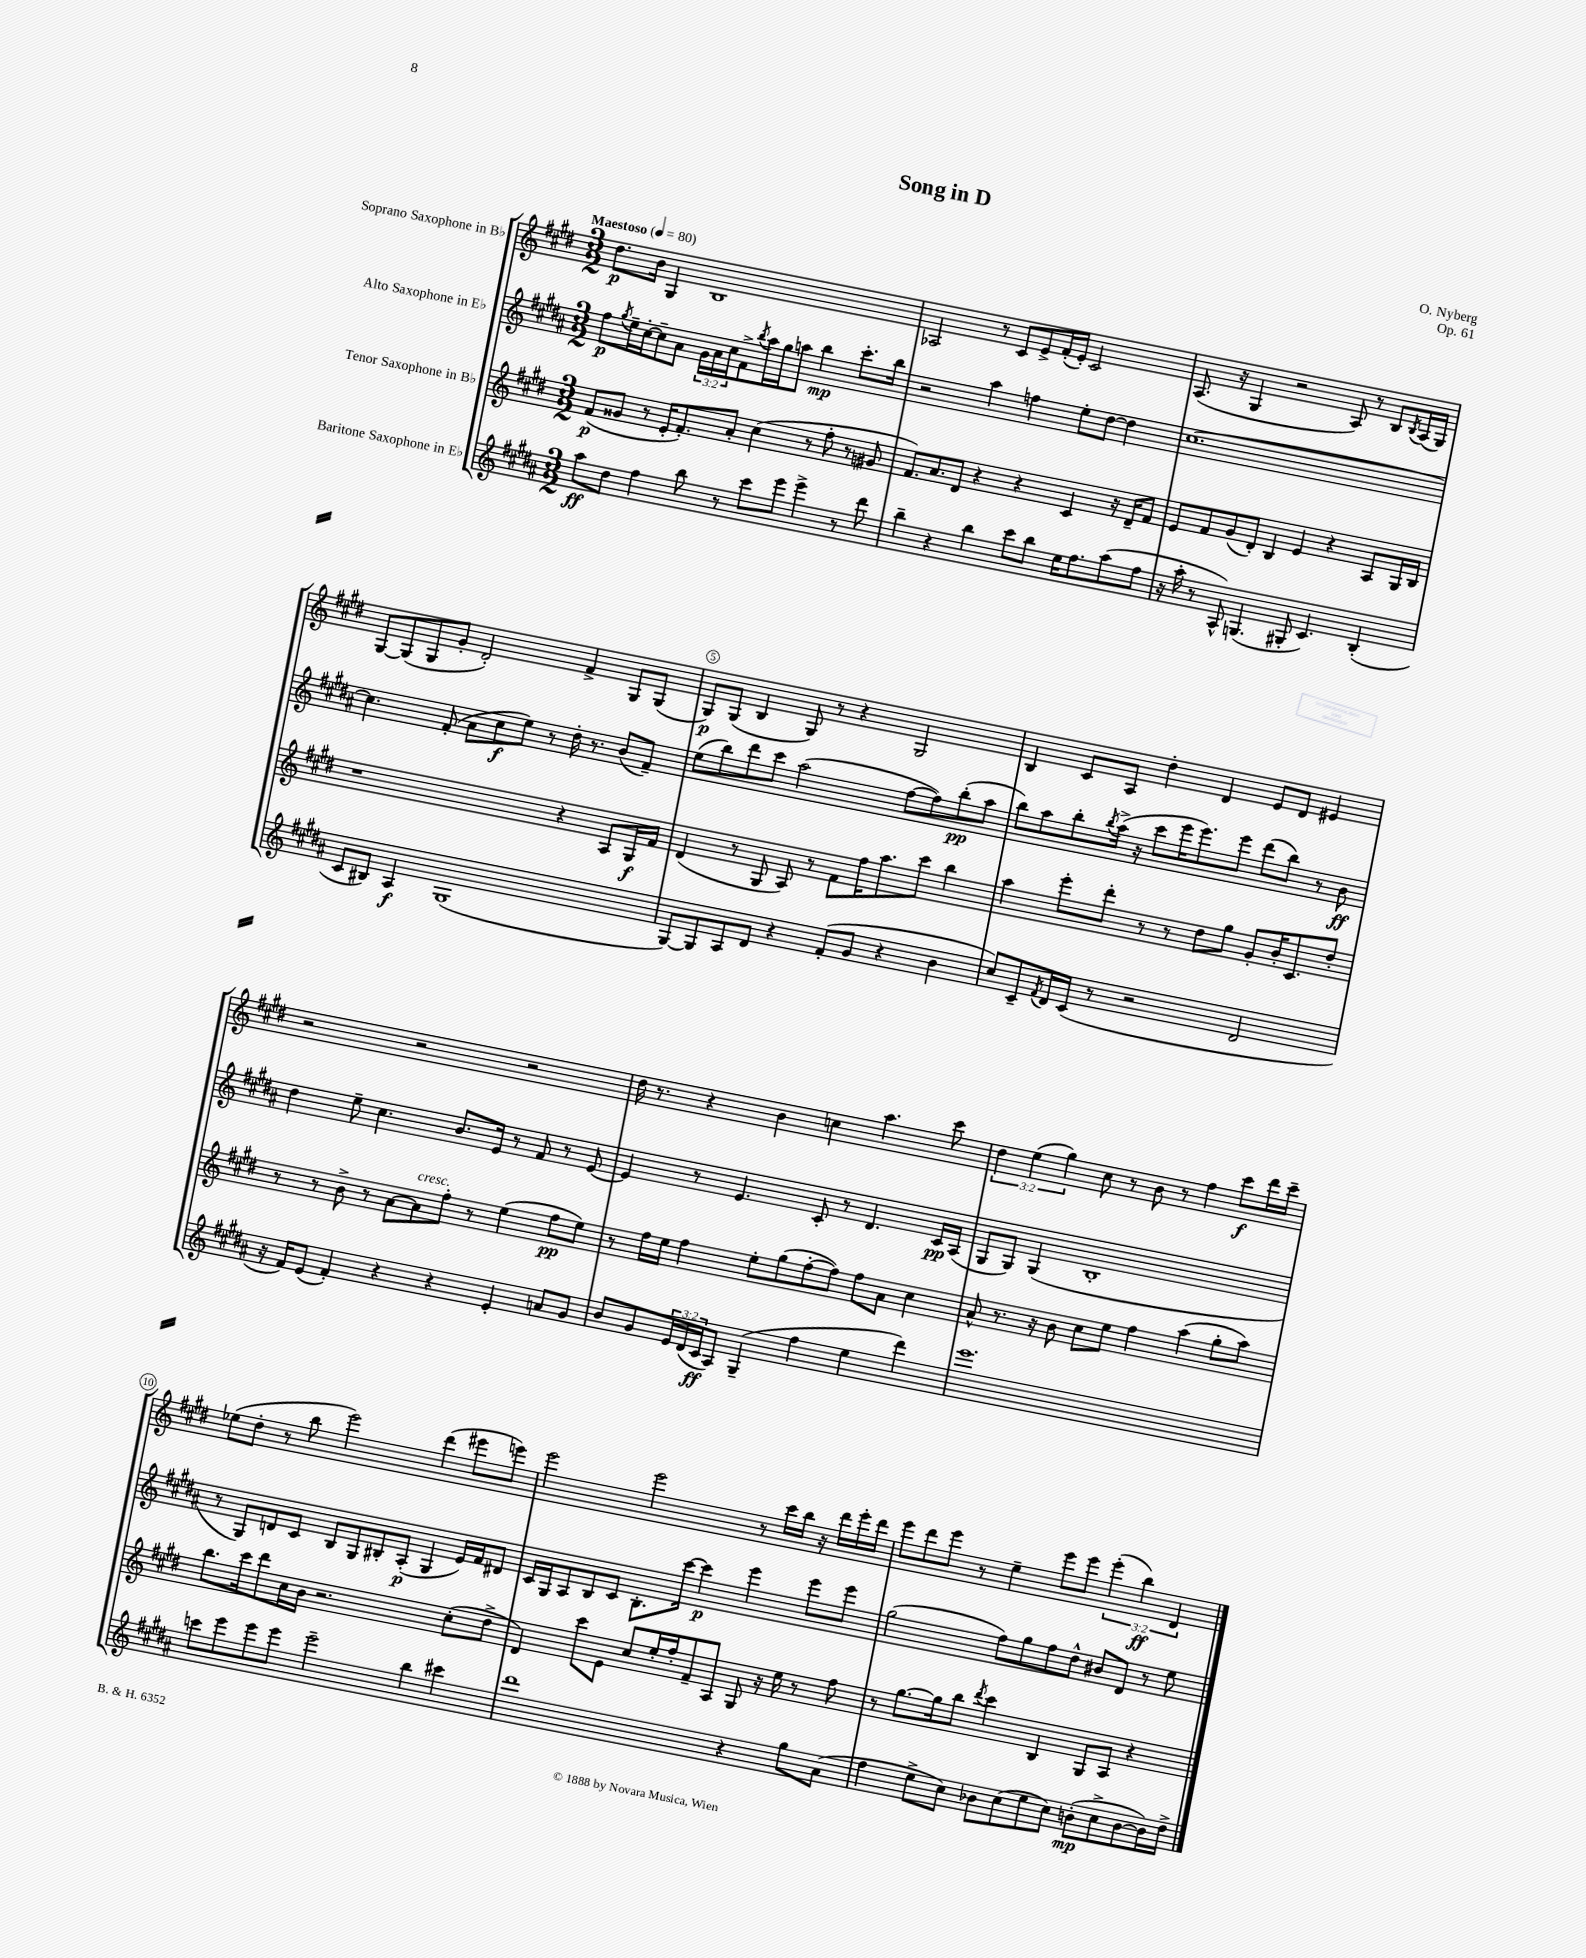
\header { title = "Song in D" composer = "O. Nyberg" opus = "Op. 61" }
<<
\new StaffGroup <<
\new Staff = "s0" \with { instrumentName = "Soprano Saxophone in Bb" } {
    \clef treble \key e \major \numericTimeSignature \time 3/2 \override Staff.TupletNumber.text = #tuplet-number::calc-fraction-text \tempo "Maestoso" 4 = 80
    dis''8.\p b'16 gis4 b1 |
    aes2 r8 cis'8 e'8-> fis'16-.( e'16-.) cis'2 |
    a8.( r16 gis4 r2 a8) r8 b8 \acciaccatura { b8 } a16( gis16) |
    gis8~ gis8( gis8 gis'8-. dis'2-.) fis'4-> gis8 gis8( |
    gis8\p) gis8( b4 gis8) r8 r4 gis2 |
    b4 cis'8 a8 dis''4-. dis'4 e'8 dis'8 eis'4 |
    r2 r2 r2 |
    dis''16 r8. r4 b'4 c''4 a''4. cis'''8 |
    \tuplet 3/2 { dis''4 e''4( gis''4) } cis''8 r8 b'8 r8 fis''4 cis'''8\f dis'''16 cis'''16-- |
    ees''8( dis''8-. r8 b''8 e'''2) dis'''4( eis'''8 e'''8) |
    e'''2 e'''2 r8 cis'''16 b''16 r16 dis'''16 e'''16-. dis'''16 |
    e'''8 dis'''8 e'''8 r8 e''4-- e'''8 e'''8 \tuplet 3/2 { e'''4-.( b''4\ff) dis'4 } \bar "|." |
}
\new Staff = "s1" \with { instrumentName = "Alto Saxophone in Eb" } {
    \clef treble \key b \major \numericTimeSignature \time 3/2 \override Staff.TupletNumber.text = #tuplet-number::calc-fraction-text
    fis''8\p \acciaccatura { gis''8 } e''16-- cis''16~-. cis''8-- ais'8 \tuplet 3/2 { gis'16 ais'16 cis''16 } fis'8-> \acciaccatura { b''8 } ais''16 gis''16 a''8 b''4\mp cis'''8.-. b''16 |
    r2 ais''4 f''4 e''8-. dis''8~ dis''4 |
    cis''1.~ |
    cis''4. fis'8-.( ais'8 cis''8\f e''8) r8 dis''16-. r8. b'8( fis'8--) |
    e''8( b''8) dis'''8 cis'''8 ais''2( fis''8~ fis''8) b''8-.\pp( ais''8 |
    b''8) ais''8 b''8-. \acciaccatura { b''8 } ais''16->( r16 cis'''8 e'''16 e'''8.) e'''8 dis'''8( b''8) r8 b'8\ff |
    dis''4 e''8-- cis''4. b'8. e'16 r8 fis'8 r8 e'8~ |
    e'4 r8 e'4. cis'8-. r8 dis'4. cis'16\pp ais16( |
    gis8 gis8) gis4( b1-. |
    r8 gis8) d'8 cis'8 b8 gis8 bis8-. ais8-.\p( gis4 e'16) fis'16 dis'8 |
    cis'16 gis16 ais8 b8 cis'8 b8.-. cis'''16~ cis'''4\p e'''4 e'''8 e'''8 |
    gis''2( fis''8) gis''8 fis''8 dis''8-^ bis'8 dis'8 r8 e''8 \bar "|." |
}
\new Staff = "s2" \with { instrumentName = "Tenor Saxophone in Bb" } {
    \clef treble \key e \major \numericTimeSignature \time 3/2
    fis'8\p( gisis'8 r8 e'16-. fis'8.-.) a'8-. cis''4( r8 fis''8-. r8 gis'8 |
    fis'8.) a'8. dis'8 r4 r4 cis'4 r16 dis'16-- fis'8 |
    e'8 fis'8 gis'8( dis'8-.) b4 e'4 r4 a8 gis16 b16 |
    r1 r4 a8 gis16\f fis'16 |
    dis'4( r8 gis8 a8) r8 fis'8 fis''16 a''8. cis'''8 b''4 |
    a''4 e'''8-. dis'''8-. r8 r8 dis''8 gis''8 gis'8-. b'16-. cis'8. dis''8-. |
    r8 r8 b'8-> r8 a'8~ a'8^\markup { \italic "cresc." } fis''8-. r8 e''4( fis''8\pp e''8) |
    r8 fis''16 e''16 fis''4 e''8-. gis''8( fis''8~-. fis''8) fis''8 a'8 cis''4 |
    a'8-^ r8. r16 b'8 cis''8 e''8 fis''4 a''4( gis''8-. a''8) |
    b''8. cis'''16 dis'''8 cis''16 b'16 r2. cis''8-.( dis''8-> |
    dis'4) cis'''8 e'8 cis''8 e''16-. fis''16-. fis'8-- a8 gis8 r16 e''16 r8 fis''8 |
    r8 gis''8.~ gis''16 b''8 \acciaccatura { dis'''8 } cis'''4 b4 gis8 a8 r4 \bar "|." |
}
\new Staff = "s3" \with { instrumentName = "Baritone Saxophone in Eb" } {
    \clef treble \key b \major \numericTimeSignature \time 3/2 \override Staff.TupletNumber.text = #tuplet-number::calc-fraction-text
    ais''8\ff dis''8 fis''4 b''8 r8 cis'''8 e'''8 e'''4-> r8 dis'''8 |
    b''4-- r4 b''4 cis'''8 b''8 e''16 fis''8. ais''8( fis''8 |
    r16 ais''16-. r8 ais8-^) g4.( gis8-. cis'4.) b4-.( |
    cis'8 bis8) ais4\f gis1( |
    gis8~) gis8 ais8 dis'8 r4 fis'8-.( gis'8 r4 b'4 |
    cis''8) cis'8-- \acciaccatura { fis'8 } dis'16 cis'16( r8 r2 dis'2 |
    r16 fis'16) e'8( fis'4-.) r4 r4 e'4-. a'8 gis'8 |
    b'8 gis'8 \tuplet 3/2 { e'16 dis'16( cis'16\ff } ais8) gis4--( fis''4 e''4 dis'''4) |
    e'''1. |
    c'''8 e'''8 e'''8 e'''8 e'''2-- b''4 cis'''4 |
    dis'''1 r4 gis''8 ais'8( |
    fis''4 e''8-> cis''8) bes'8 cis''8( e''8 cis''8) b'8-.\mp( cis''8-> b'8~ b'16) dis''16-> \bar "|." |
}
>>
>>
\layout { \context { \Score \override BarNumber.break-visibility = ##(#f #t #t) barNumberVisibility = #(every-nth-bar-number-visible 5) \override BarNumber.stencil = #(make-stencil-circler 0.1 0.3 ly:text-interface::print) } }
